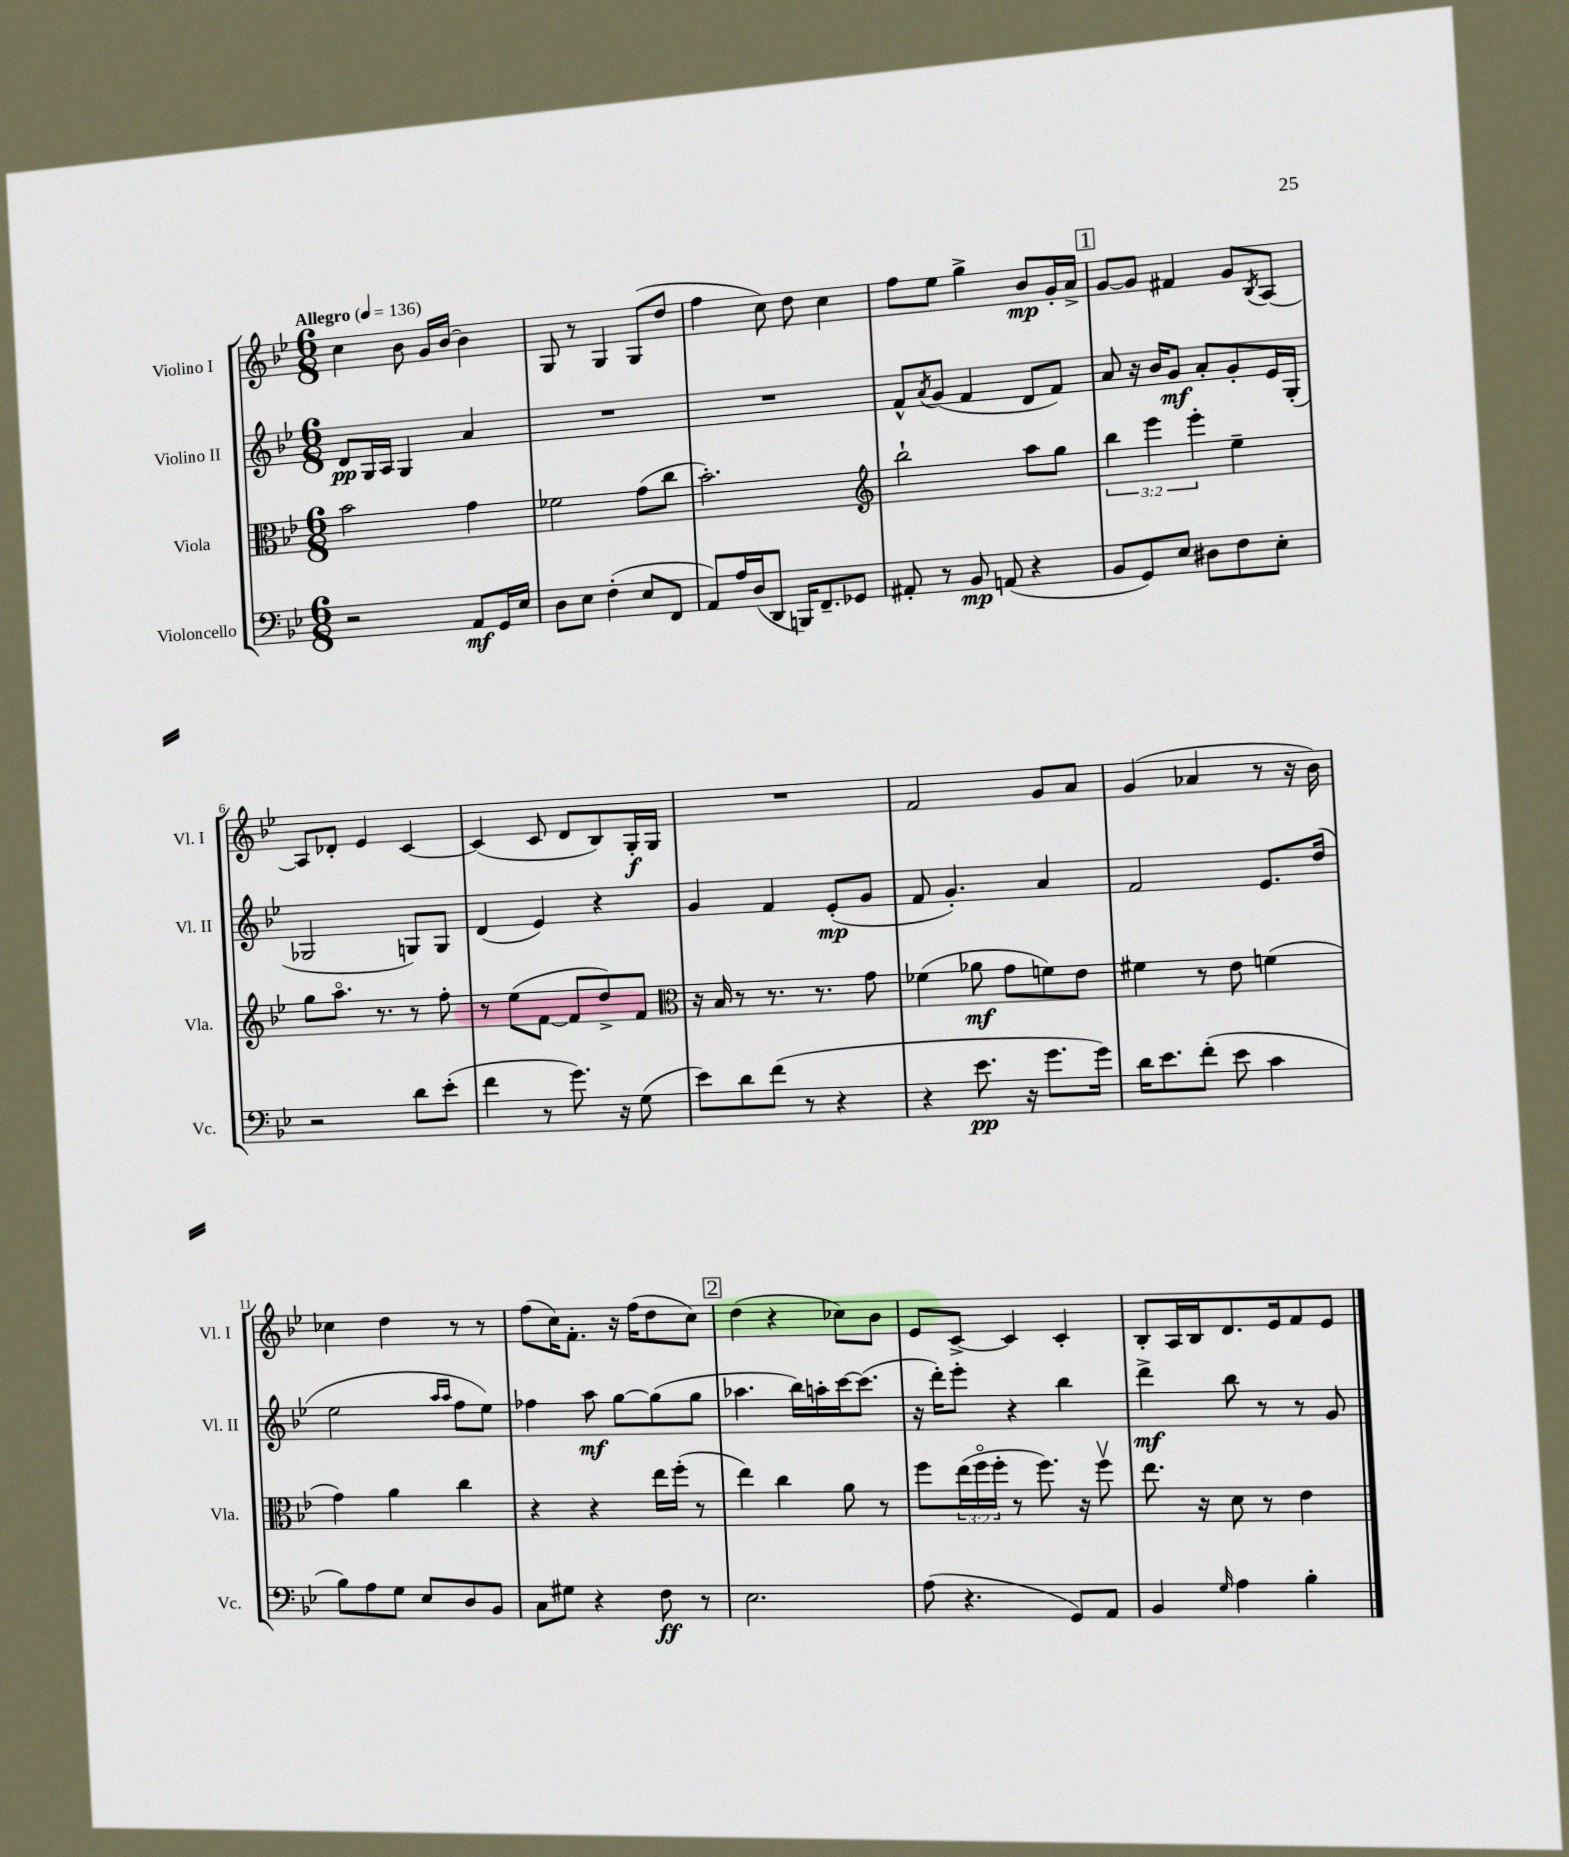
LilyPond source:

<<
\new StaffGroup <<
\new Staff = "s0" \with { instrumentName = "Violino I" shortInstrumentName = "Vl. I" } {
    \clef treble \key bes \major \numericTimeSignature \time 6/8 \tempo "Allegro" 4 = 136
    c''4 bes'8 g'16 bes'16~ bes'4 |
    g8 r8 g4 g8( d''8 |
    f''4 c''8) d''8 c''4 |
    f''8 ees''8 g''4-> bes'8\mp g'16-. a'16-> |
    \mark \markup { \box "1" } g'8~ g'8 fis'4 g'8 \acciaccatura { bes8 } a8~ |
    a8 des'8-. ees'4 c'4~ |
    c'4( c'8 d'8 bes8) g16-.\f g16 |
    R2. |
    f'2 g'8 a'8 |
    g'4( aes'4 r8 r16 bes'16) |
    ces''4 d''4 r8 r8 |
    f''8( c''16) f'8.-. r16 f''16( d''8 c''8) |
    \mark \markup { \box "2" } d''4( r4 ces''8) bes'8 |
    ees'8 c'8~-> c'4 c'4-. |
    bes8-. a16 bes16 d'8. ees'16 f'8 ees'8 \bar "|." |
}
\new Staff = "s1" \with { instrumentName = "Violino II" shortInstrumentName = "Vl. II" } {
    \clef treble \key bes \major \numericTimeSignature \time 6/8
    d'8\pp g16 a16 g4 a'4 |
    R2. |
    R2. |
    f'8-^ \acciaccatura { a'8 } g'8( f'4 d'8 f'8) |
    \mark \markup { \box "1" } a'8 r16 bes'16 g'8\mf a'8-. g'8-. ees'16 g16-.( |
    ges2 g8) g8 |
    d'4( ees'4) r4 |
    g'4 f'4 ees'8-.\mp( g'8 |
    f'8 g'4.-.) a'4 |
    f'2 ees'8. d''16( |
    ees''2 \grace { a''16 a''16 } f''8 ees''8) |
    fes''4 a''8\mf g''8~ g''8( g''8 |
    \mark \markup { \box "2" } aes''4. bes''16) a''16-. c'''16~ c'''8.( |
    r16 d'''16-.) ees'''8-. r4 bes''4 |
    d'''4->\mf bes''8 r8 r8 g'8 \bar "|." |
}
\new Staff = "s2" \with { instrumentName = "Viola" shortInstrumentName = "Vla." } {
    \clef alto \key bes \major \numericTimeSignature \time 6/8 \override Staff.TupletNumber.text = #tuplet-number::calc-fraction-text
    bes'2 g'4 |
    fes'2 g'8( c''8 |
    bes'2.-.) |
    \clef treble bes''2-! a''8 g''8 |
    \mark \markup { \box "1" } \tuplet 3/2 { bes''4 ees'''4 ees'''4-. } ees''4-- |
    g''8 a''8.\flageolet r8. r8 f''8-. |
    r8 ees''8( f'8~ f'8 d''8->) f'8 |
    \clef alto r16 bes16 r8 r8. r8. g'8 |
    fes'4( aes'8\mf g'8 f'8) ees'8 |
    fis'4 r8 ees'8 f'4( |
    g'4) a'4 c''4 |
    r4 r4 ees''16 f''16-.( r8 |
    \mark \markup { \box "2" } ees''4) c''4 a'8 r8 |
    f''8 \tuplet 3/2 { ees''16( f''16\flageolet f''16-. } r8 f''8.) r16 f''8\upbow |
    ees''8. r16 d'8 r8 ees'4 \bar "|." |
}
\new Staff = "s3" \with { instrumentName = "Violoncello" shortInstrumentName = "Vc." } {
    \clef bass \key bes \major \numericTimeSignature \time 6/8
    r2 a,8\mf g,16 ees16 |
    d8 ees8 f4-.( ees8 f,8 |
    a,8) a16 d16( d,8 b,,16) f,8.-- ges,8 |
    ais,8-. r8 bes,8\mp a,8( r4 |
    \mark \markup { \box "1" } bes,8 g,8) ees8 dis8 f8 ees8-. |
    r2 d'8 ees'8-.( |
    f'4 r8 g'8.) r16 g8( |
    ees'8) d'8 f'8( r8 r4 |
    r4 ees'8.\pp r16 g'8. g'16) |
    d'16 ees'8. f'8-.( ees'8 c'4 |
    bes8) a8 g8 ees8 d8 bes,8 |
    c8 gis8 r4 f8\ff r8 |
    \mark \markup { \box "2" } ees2. |
    a8( r4. g,8) a,8 |
    bes,4 \grace { g16 } a4 bes4-. \bar "|." |
}
>>
>>
